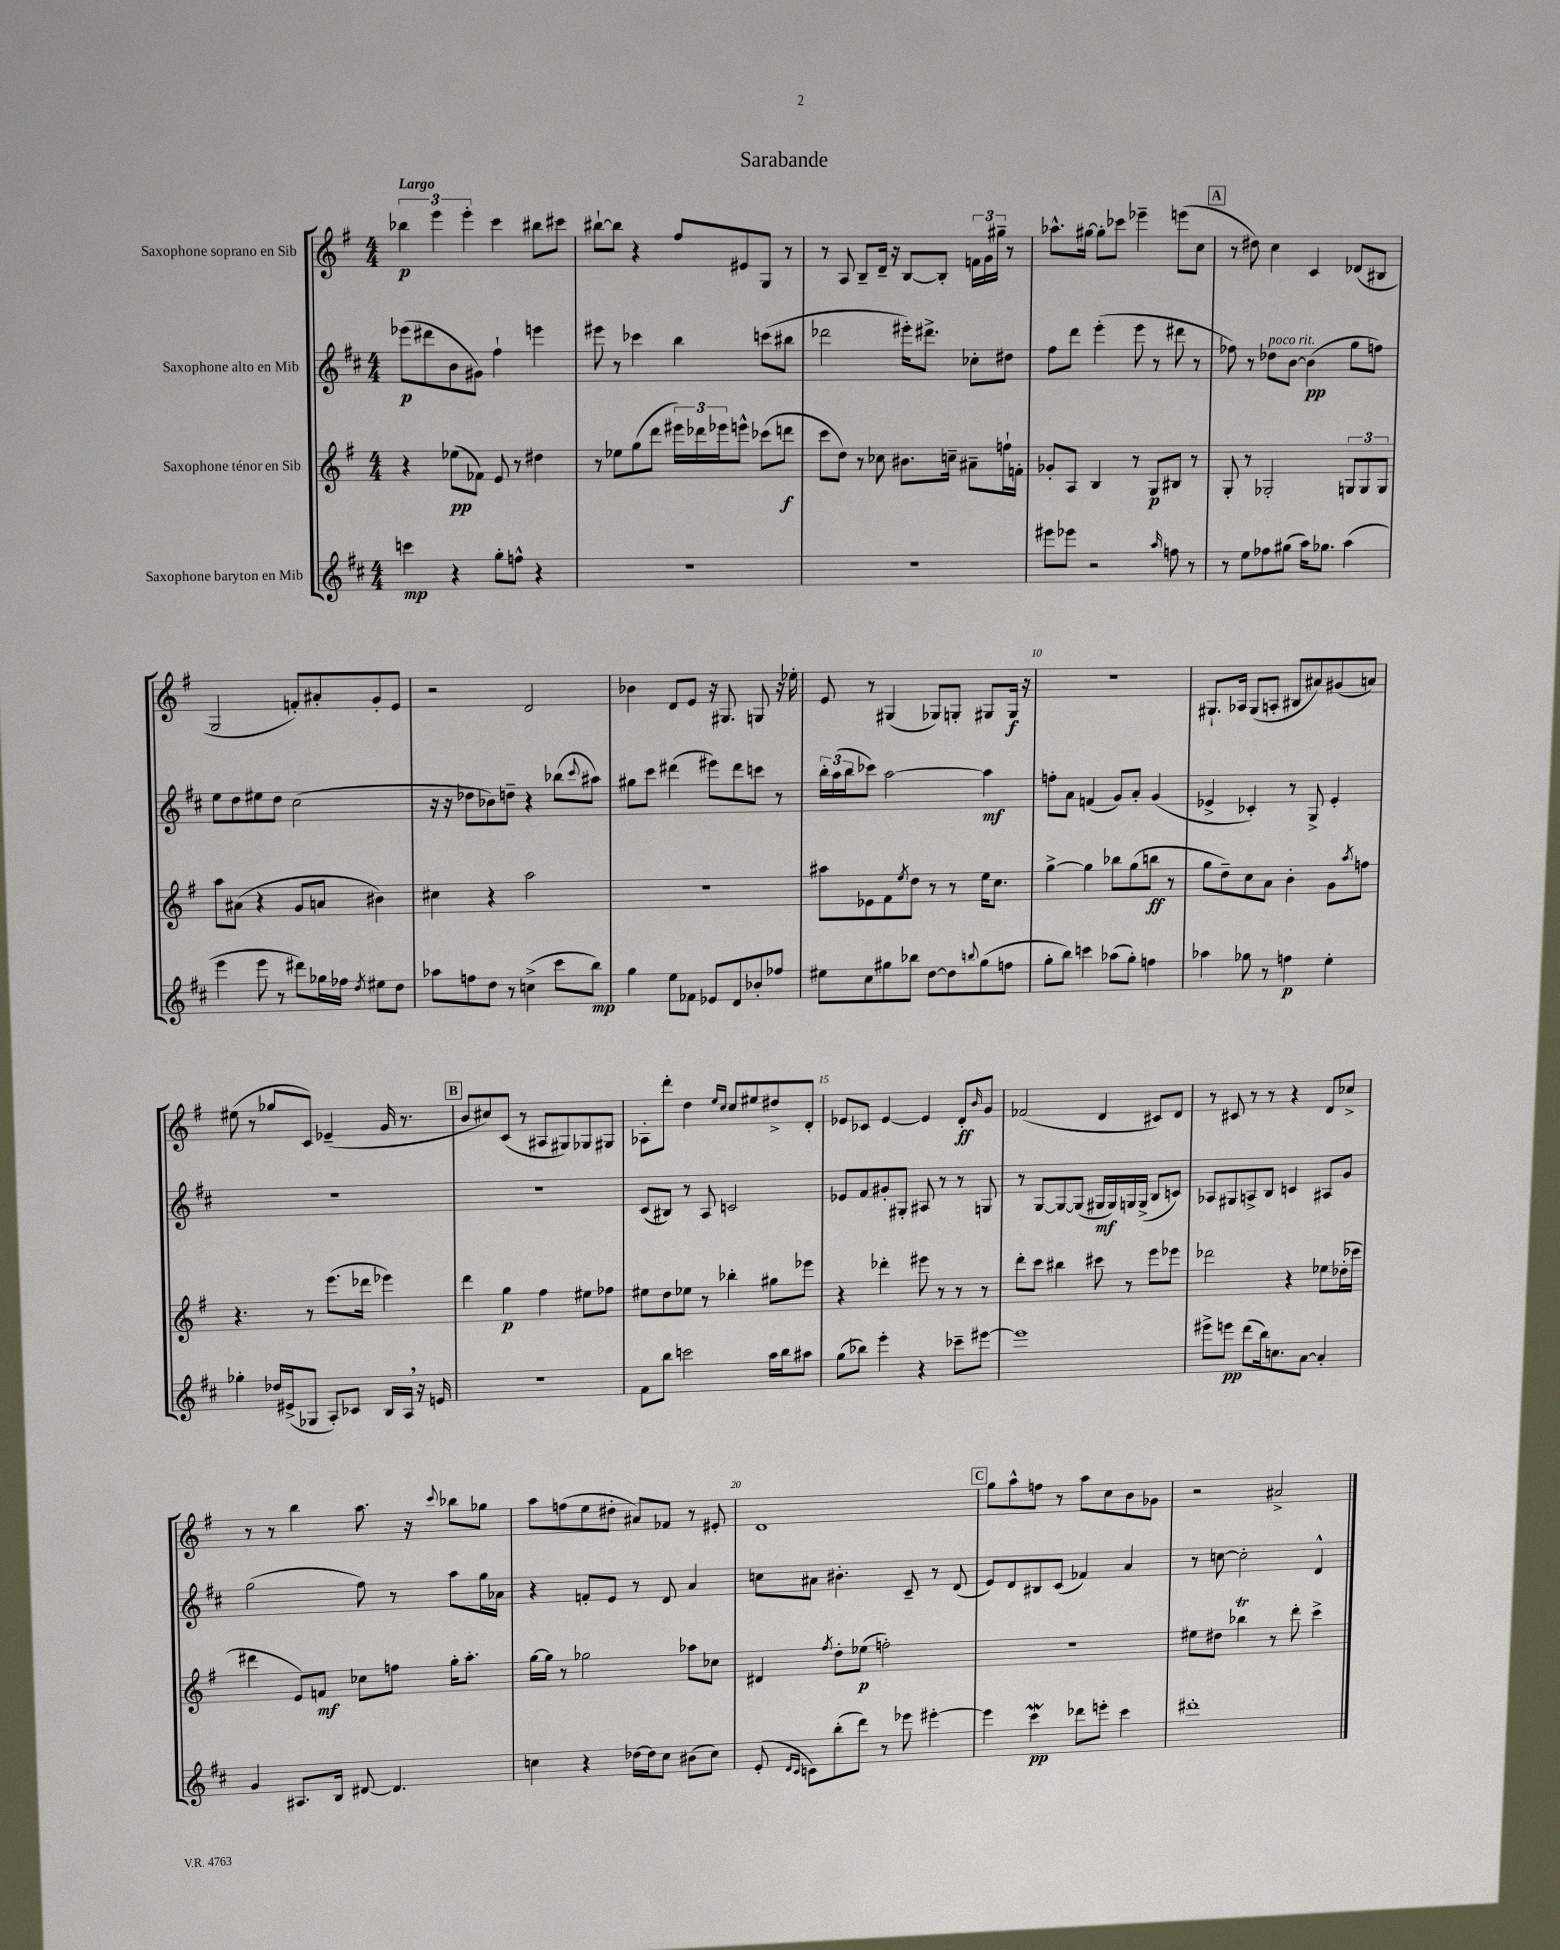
\header { title = "Sarabande" }
<<
\new StaffGroup <<
\new Staff = "s0" \with { instrumentName = "Saxophone soprano en Sib" } {
    \clef treble \key g \major \numericTimeSignature \time 4/4 \tempo "Largo"
    \tuplet 3/2 { bes''4\p e'''4 e'''4-. } c'''4 bis''8 cis'''8 |
    bis''8~-! bis''8 r4 fis''8 eis'8 g8 r8 |
    r8 a8 b8-- d'16-- r16 b8~ b8-. \tuplet 3/2 { f'16 g'16 gis''16-- } r8 |
    aes''8.-^ gis''16~ gis''8-. ces'''8 ees'''4-- e'''8( c''8 |
    \mark \markup { \box "A" } r8 dis''8) c''4 c'4 des'8( bis8 |
    g2 f'8-.) ais'8-. g'8-. e'8 |
    r2 d'2 |
    bes'4 d'8 e'8 r16 gis8. g8 r16 ees''16-. |
    e'8 r8 gis4( ges8) g8-. gis8 gis16\f r16 |
    r1 |
    gis8.-! aes16 gis8( a8-. bis8 ais'8) gis'8( a'8) |
    eis''8( r8 ges''8 c'8) ees'4--( g'16 r8. |
    \mark \markup { \box "B" } b'8 cis''8) c'8( r8 ais8 gis8) ges8 gis8 |
    aes8-. d'''8-. d''4 \grace { e''16 c''16 } c''8 eis''8 dis''8-> d'8-. |
    ees'8 ces'8 ees'4~ ees'4 d'8-.\ff \grace { b'16 } g'8 |
    fes'2( d'4 cis'8) d'8 |
    r8 cis'8 r8 r8 r4 d'8 ces''8-> |
    r8 r8 b''4 a''8. r16 \appoggiatura { c'''8 } bes''8 ges''8 |
    a''8 f''8( e''8 dis''8-. ais'8) fes'8 r8 eis'8-. |
    d'1 |
    \mark \markup { \box "C" } g''8 a''8-^ f''8 r8 a''8 c''8 b'8 ges'8 |
    r2 ais'2-> \bar "|." |
}
\new Staff = "s1" \with { instrumentName = "Saxophone alto en Mib" } {
    \clef treble \key d \major \numericTimeSignature \time 4/4
    ees'''8\p( dis'''8 b'8 gis'8) fis''4-! e'''4 |
    eis'''8 r8 ces'''4 b''4 c'''8( bis''8 |
    des'''2 eis'''16-.) dis'''8.-> ces''8-. dis''8 |
    fis''8 d'''8 e'''4-.( e'''8 r8 dis'''8 r8 |
    \mark \markup { \box "A" } fes''8) r8 des''8^\markup { \italic "poco rit." } b'8~ b'4\pp( g''8 f''8) |
    e''8 d''8 eis''8 d''8 cis''2( |
    r16 r16 des''8 bes'8) d''8-- r4 bes''8( \appoggiatura { cis'''8 } ais''8) |
    gis''8 cis'''8 dis'''4( eis'''8) dis'''8 c'''8 r8 |
    \tuplet 3/2 { b''16-. a''16( b''16 } ces'''8) a''2~ a''4\mf |
    f''8-. a'8 f'4( g'8) a'8-. g'4( |
    ees'4-> ces'4-.) r8 g8-> ees'4-. |
    R1 |
    \mark \markup { \box "B" } R1 |
    cis'8( bis8) r8 a8 c'2 |
    ees'8 fis'8 gis'8-. gis8-. ais8 r8 r8 g8 |
    r8 g8~ g8~ g8( gis16\mf gis16) g16 g16->( b8 c'8) |
    aes8 gis8 a8-> b8 c'4 ais8 g'8 |
    g''2( fis''8) r8 a''8 g''16 aes'16 |
    r4 f'8-. e'8 r8 d'8 a'4 |
    c''8 ais'8 bis'4.-. cis'8-- r8 d'8( |
    \mark \markup { \box "C" } e'8) d'8 bis8 cis'8( fes'4) a'4 |
    r8 c''8~ c''2-. d'4-^ \bar "|." |
}
\new Staff = "s2" \with { instrumentName = "Saxophone ténor en Sib" } {
    \clef treble \key g \major \numericTimeSignature \time 4/4
    r4 ees''8\pp( fes'8) e'8 r8 dis''4 |
    r8 ees''8 g''8( d'''8 \tuplet 3/2 { eis'''16) des'''16 ees'''16 } e'''8-^ ces'''8( d'''8\f |
    c'''8 d''8) r8 ces''8 bis'8. c''16-- ais'8-- f''16-! f'16-. |
    ges'8-. a8 b4 r8 g8\p bis8 r8 |
    \mark \markup { \box "A" } g8-. r8 ges2-. \tuplet 3/2 { g8 g8 g8 } |
    a''8 ais'8( r4 g'8 a'8 bis'4) |
    cis''4 r4 a''2 |
    R1 |
    ais''8 ees'8 fis'8 \acciaccatura { e''8 } d''8 r8 r8 e''16 c''8. |
    g''4~-> g''4 bes''8 g''8( b''8\ff r8 |
    g''8 d''8--) c''8 a'8 b'4-. g'8 \acciaccatura { a''8 } f''8 |
    r4. r8 e'''8.( des'''16 ees'''4) |
    \mark \markup { \box "B" } d'''4 g''4\p fis''4 eis''8 fes''8 |
    eis''8 d''8 ees''8 r8 bes''4-. gis''8 ees'''8 |
    r4 des'''4-. eis'''8 r8 r8 r8 |
    d'''8-. c'''8 bis''4 cis'''8 r8 e'''8 ees'''8 |
    des'''2 r4 ees''8 des''16-.( ces'''16 |
    dis'''4 e'8) f'8\mf ces''8 f''8 g''16-. a''8.-. |
    g''16~ g''16 r8 ges''2 aes''8 ces''8 |
    dis'4 \acciaccatura { fis''8 } d''8-. ees''8\p( f''2-.) |
    \mark \markup { \box "C" } R1 |
    eis''8 dis''8 bes''4\trill r8 d'''8-. c'''4-> \bar "|." |
}
\new Staff = "s3" \with { instrumentName = "Saxophone baryton en Mib" } {
    \clef treble \key d \major \numericTimeSignature \time 4/4
    c'''4\mp r4 g''8-. f''8-^ r4 |
    R1 |
    R1 |
    eis'''8 ees'''8 r2 \grace { a''16 } f''8 r8 |
    \mark \markup { \box "A" } r8 e''8 fes''8 gis''8( a''16) ges''8. a''4( |
    e'''4 e'''8 r8 dis'''8) ges''16 fes''16 \acciaccatura { d''8 } eis''8 d''8 |
    aes''8 f''8 d''8 r8 c''4->( cis'''8 b''8\mp) |
    g''4 e''8 fes'8 ees'8 d'8 bes'8-. fes''8 |
    eis''8 cis''8 gis''8 bes''8 d''8~ d''8 \appoggiatura { b''8 } gis''8( f''8 |
    g''8-. b''8) c'''4 aes''8( g''8-.) f''4 |
    aes''4 ges''8 r8 f''4\p e''4-. |
    ges''4-. des''16 eis'16->( ges8 a8-.) ces'8 b16 a16 \breathe r16 e'16 |
    \mark \markup { \box "B" } R1 |
    fis'8 b''8 c'''2 a''16 b''16 ais''8 |
    g''8( bes''8) e'''4-. r4 ces'''8-- eis'''8~ |
    eis'''1 |
    eis'''8-> e'''8\pp d'''8( b''16) c''8. a'8~ a'4-. |
    g'4 ais8. b16 dis'8~ dis'4. |
    c''4 r4 des''16~ des''16 c''8 bis'8( c''8) |
    e'8-.( \grace { d'16 cis'16 } c'8) b''8-.( d'''8) r8 ees'''8 eis'''4~-. |
    \mark \markup { \box "C" } eis'''4 cis'''4\mordent\pp des'''8 e'''8-. cis'''4 |
    dis'''1-. \bar "|." |
}
>>
>>
\layout { \context { \Score \override BarNumber.break-visibility = ##(#f #t #t) barNumberVisibility = #(every-nth-bar-number-visible 5) } }
